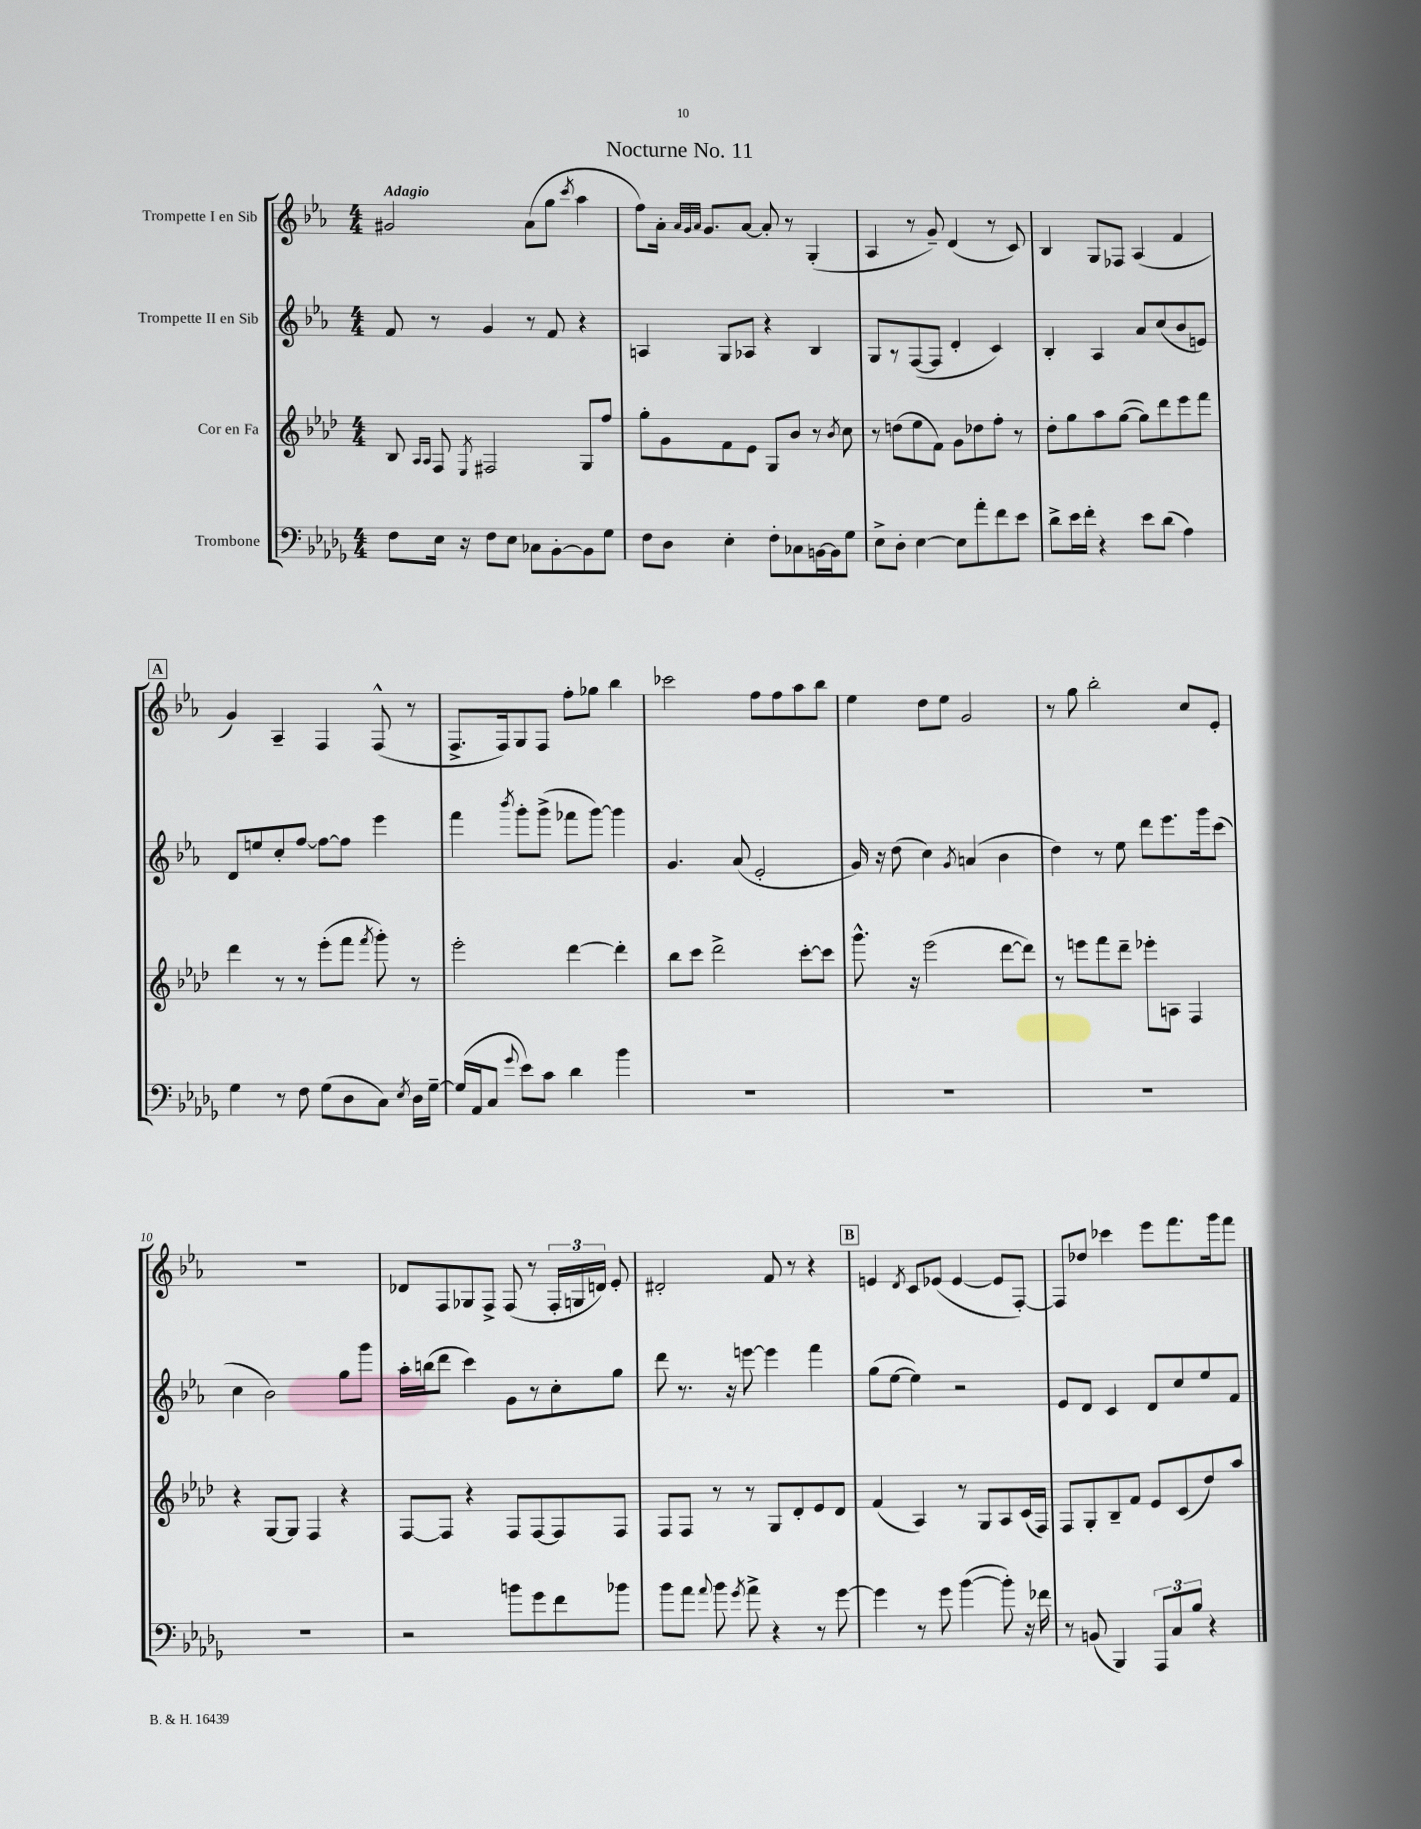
\header { title = "Nocturne No. 11" }
<<
\new StaffGroup <<
\new Staff = "s0" \with { instrumentName = "Trompette I en Sib" } {
    \clef treble \key ees \major \numericTimeSignature \time 4/4 \tempo "Adagio"
    \autoBeamOff gis'2 aes'8[( g''8] \acciaccatura { c'''8 } aes''4 |
    f''8[) aes'16]-. \grace { aes'32[ g'32 aes'32] } g'8.[ aes'8]~ aes'8-. r8 g4-.( |
    aes4 r8 g'8--) d'4( r8 c'8) |
    bes4 g8[ fes8] aes4( f'4 |
    \mark \markup { \box "A" } g'4) aes4-- f4 f8-^( r8 |
    f8.[-> f16) g8 f8] f''8[-. ges''8] bes''4 |
    ces'''2 f''8[ f''8 aes''8 bes''8] |
    ees''4 d''8[ ees''8] g'2 |
    r8 g''8 bes''2-. c''8[ ees'8]-. |
    R1 |
    des'8[ f8 ges8 f8]-> f8( r8 \tuplet 3/2 { f16[-. g16 d'16]) } ees'8-. |
    dis'2-. f'8 r8 r4 |
    \mark \markup { \box "B" } e'4 \acciaccatura { d'8 } c'8[ ees'8]( ees'4~ ees'8[ f8]~-.) |
    f8[ des''8] ces'''4 ees'''8[ f'''8. g'''16 f'''8] \bar "|." |
}
\new Staff = "s1" \with { instrumentName = "Trompette II en Sib" } {
    \clef treble \key ees \major \numericTimeSignature \time 4/4
    \autoBeamOff f'8 r8 g'4 r8 f'8 r4 |
    a4 g8[ aes8] r4 bes4 |
    g8[ r8 f8~( f8] d'4-. c'4) |
    bes4-. aes4 aes'8[ c''8( bes'8 e'8]) |
    \mark \markup { \box "A" } d'8[ e''8 c''8-. f''8]~ f''8[~ f''8] ees'''4 |
    f'''4 \acciaccatura { bes'''8 } g'''8[-. g'''8]->( fes'''8[ g'''8]~) g'''4 |
    g'4. aes'8( ees'2-. |
    g'16) r16 d''8( c''4) \acciaccatura { g'8 } a'4( bes'4 |
    d''4) r8 ees''8 d'''8[ ees'''8. g'''16 c'''8]( |
    c''4 bes'2) g''8[ g'''8] |
    aes''16[-. b''16( d'''8] c'''4) g'8[ r8 c''8-. g''8] |
    d'''8 r8. r16 e'''8~ e'''4 f'''4 |
    \mark \markup { \box "B" } g''8[( ees''8]~ ees''4) r2 |
    ees'8[ d'8] c'4 d'8[ c''8 ees''8 f'8] \bar "|." |
}
\new Staff = "s2" \with { instrumentName = "Cor en Fa" } {
    \clef treble \key aes \major \numericTimeSignature \time 4/4
    \autoBeamOff bes8 \grace { aes16[ aes16] } f8 \acciaccatura { ees8 } fis2 g8[ f''8] |
    g''8[-. g'8 f'8 ees'8] g8[ bes'8] r8 \acciaccatura { bes'8 } c''8 |
    r8 d''8[( ees''8 f'8]) g'8[ des''8 f''8]-. r8 |
    des''8[-. g''8 aes''8 g''8]~( g''8[) des'''8 ees'''8 f'''8] |
    \mark \markup { \box "A" } des'''4 r8 r8 ees'''8[-.( f'''8] \acciaccatura { f'''8 } g'''8-.) r8 |
    ees'''2-. des'''4~ des'''4-. |
    bes''8[ c'''8] des'''2-> c'''8[~-. c'''8] |
    g'''8.-^ r16 ees'''2( des'''8[~ des'''8]) |
    r8 e'''8[ f'''8 des'''8]-- ees'''8[-. a8] f4 |
    r4 g8[~ g8] f4 r4 |
    f8[~ f8] r4 f8[ f8~ f8 f8] |
    f8[ f8] r8 r8 g8[ des'8-. ees'8 des'8] |
    \mark \markup { \box "B" } f'4( aes4) r8 g8[ aes8 c'16( f16]) |
    f8[ g8-. bes8-- f'8] ees'8[ c'8( des''8) aes''8] \bar "|." |
}
\new Staff = "s3" \with { instrumentName = "Trombone" } {
    \clef bass \key des \major \numericTimeSignature \time 4/4
    \autoBeamOff f8[ ees16] r16 f8[ ees8] ces8[ bes,8~-. bes,8 ges8] |
    f8[ des8] ees4-. f8[-. ces8 b,16~ b,16 ges8] |
    ees8[-> des8]-. ees4~ ees8[ aes'8-. f'8 ees'8] |
    des'8[-> ees'16 f'16]-. r4 ees'8[ des'8]( aes4) |
    \mark \markup { \box "A" } ges4 r8 f8 ges8[( des8 c8]) \acciaccatura { ees8 } des16[ ges16]~-- |
    ges16[( aes,16 c8] \appoggiatura { ges'8 } ees'8[) c'8] des'4 bes'4 |
    R1 |
    R1 |
    R1 |
    R1 |
    r2 b'8[ ges'8 f'8 bes'8] |
    bes'8[ aes'8] \appoggiatura { aes'8 } bes'8 \acciaccatura { ges'8 } aes'8-> r4 r8 ges'8~ |
    \mark \markup { \box "B" } ges'4 r8 ges'8 bes'4~( bes'8-.) r16 fes'16 |
    r8 b,8( bes,,4) \tuplet 3/2 { aes,,8[ c8 bes8] } r4 \bar "|." |
}
>>
>>
